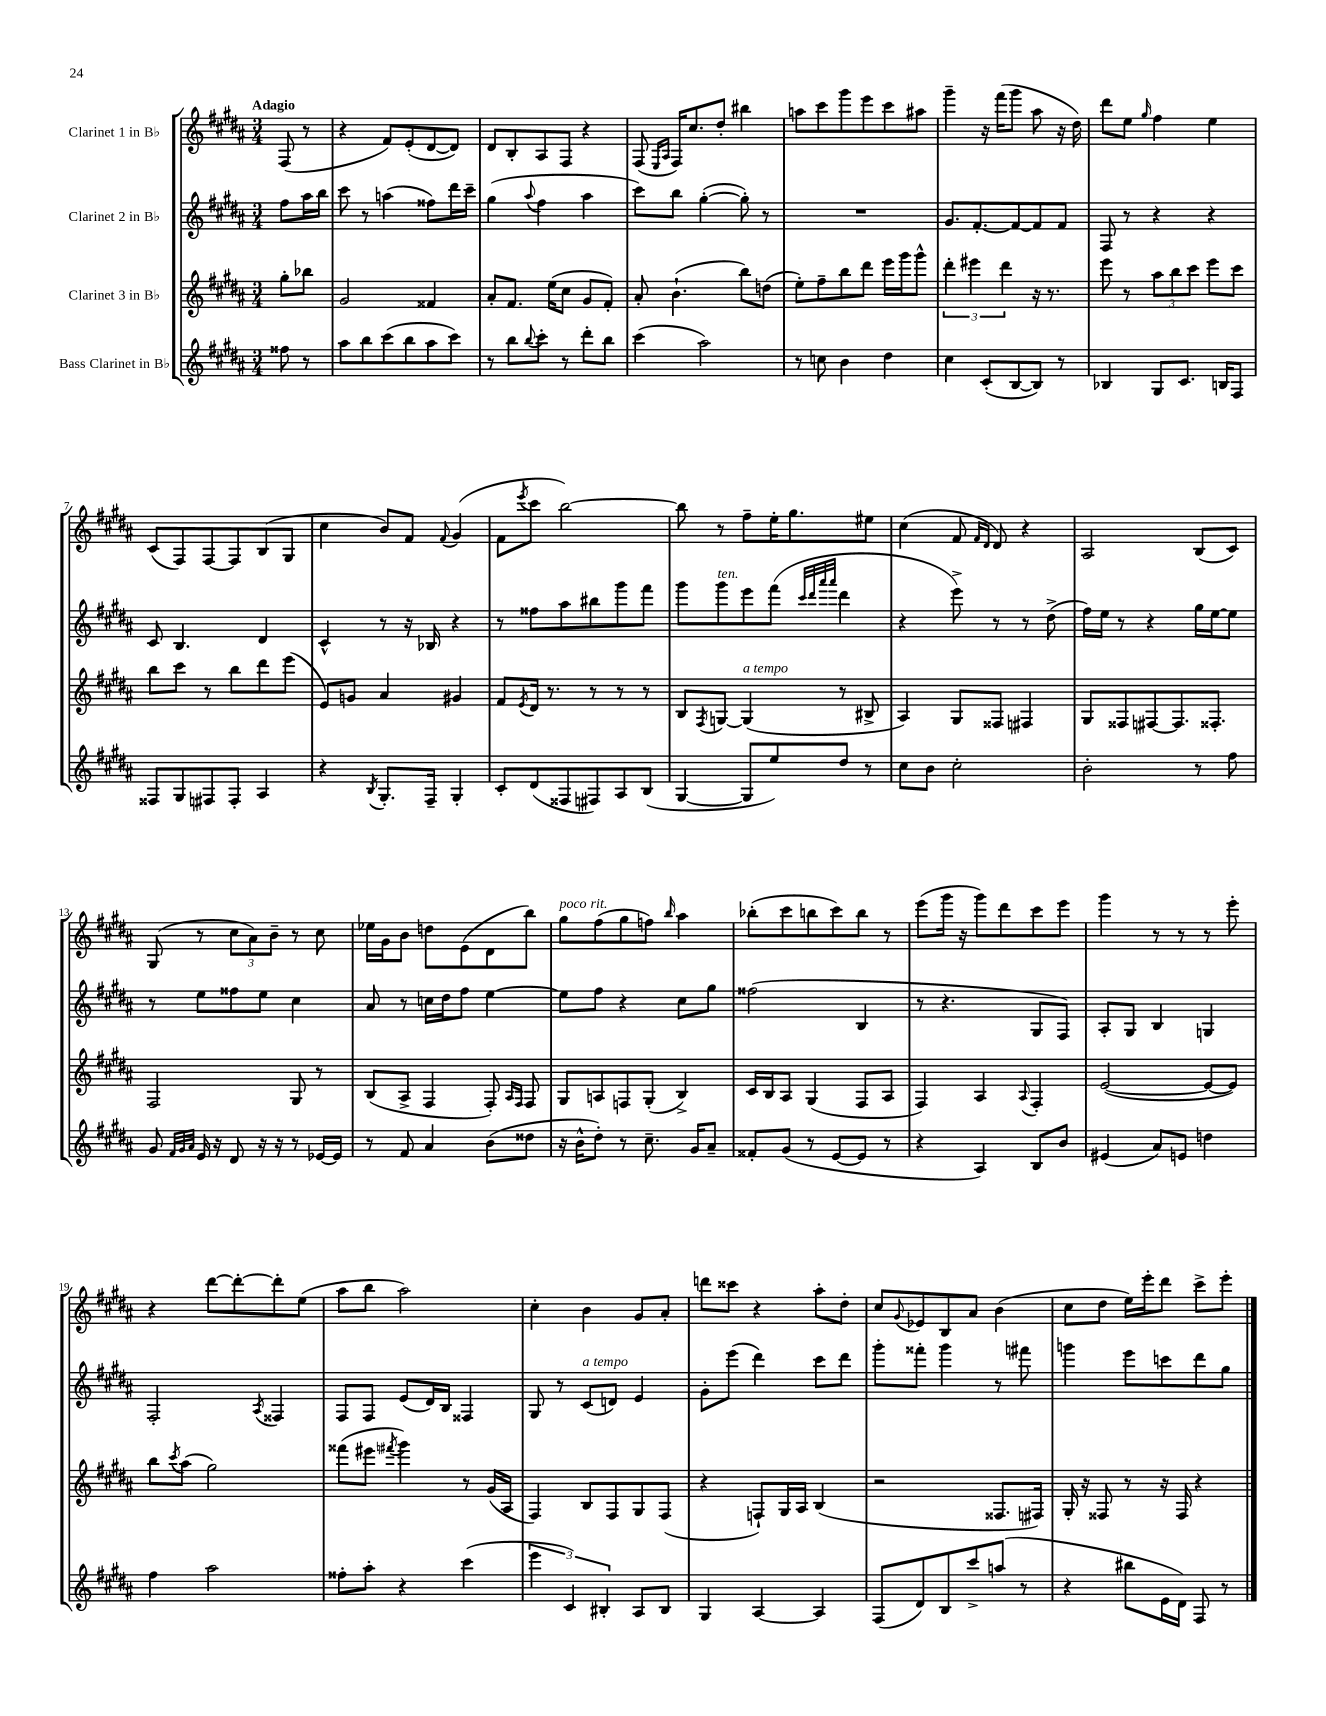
<<
\new StaffGroup <<
\new Staff = "s0" \with { instrumentName = "Clarinet 1 in Bb" } {
    \clef treble \key b \major \numericTimeSignature \time 3/4 \partial 4 \tempo "Adagio"
    fis8( r8 |
    r4 fis'8) e'8-.( dis'8~ dis'8) |
    dis'8 b8-. ais8 fis8 r4 |
    fis8( \grace { e16 ais16 } fis16) cis''8. dis''8-. bis''4 |
    a''8 cis'''8 gis'''8 e'''8 cis'''8 ais''8 |
    gis'''4-- r16 fis'''16( gis'''8 ais''8 r16 dis''16) |
    dis'''8 e''8 \grace { gis''16 } fis''4 e''4 |
    cis'8( fis8) fis8~ fis8 b8( gis8 |
    cis''4 b'8) fis'8 \appoggiatura { fis'8 } gis'4( |
    fis'8 \acciaccatura { e'''8 } cis'''8 b''2~) |
    b''8 r8 fis''8-- e''16-. gis''8. eis''8 |
    cis''4( fis'8 \grace { fis'16 dis'16 } dis'8) r4 |
    ais2 b8( cis'8) |
    gis8( r8 \tuplet 3/2 { cis''8 ais'8) b'8-- } r8 cis''8 |
    ees''16 gis'16 b'8 d''8 e'8( dis'8 b''8) |
    gis''8^\markup { \italic "poco rit." } fis''8( gis''8 f''8) \grace { b''16 } ais''4 |
    bes''8-.( cis'''8 b''8 cis'''8) b''8 r8 |
    e'''8( gis'''16 r16 gis'''8) dis'''8 cis'''8 e'''8 |
    gis'''4 r8 r8 r8 e'''8-. |
    r4 dis'''8~ dis'''8~-. dis'''8-. e''8( |
    ais''8 b''8 ais''2) |
    cis''4-. b'4 gis'8 ais'8-. |
    d'''8 cisis'''8 r4 ais''8-. dis''8-. |
    cis''8 \appoggiatura { gis'8 } ees'8 b8 ais'8 b'4( |
    cis''8 dis''8 e''16) e'''16-. dis'''8 cis'''8-> e'''8-. \bar "|." |
}
\new Staff = "s1" \with { instrumentName = "Clarinet 2 in Bb" } {
    \clef treble \key b \major \numericTimeSignature \time 3/4 \partial 4
    fis''8 ais''16 b''16 |
    cis'''8 r8 a''4( fisis''8) dis'''16 cis'''16-- |
    gis''4( \appoggiatura { ais''8 } fis''4 ais''4 |
    cis'''8) b''8 gis''4~-.( gis''8-.) r8 |
    R2. |
    gis'8. fis'8.~-. fis'8~ fis'8 fis'8 |
    fis8 r8 r4 r4 |
    cis'8 b4. dis'4 |
    cis'4-^ r8 r16 bes16 r4 |
    r8 fisis''8 ais''8 bis''8 gis'''8 fis'''8 |
    gis'''8 gis'''8^\markup { \italic "ten." } e'''8 fis'''8( \grace { cis'''32 dis'''32 ais'''32 ais'''32 } dis'''4 |
    r4 e'''8->) r8 r8 dis''8->( |
    fis''16) e''16 r8 r4 gis''16 e''16~ e''8 |
    r8 e''8 fisis''8 e''8 cis''4 |
    ais'8 r8 c''16 dis''16 fis''8 e''4~ |
    e''8 fis''8 r4 cis''8 gis''8 |
    fisis''2( b4 |
    r8 r4. gis8 fis8) |
    ais8-. gis8 b4 g4 |
    fis2-. \acciaccatura { ais8 } fisis4 |
    fis8 fis8 e'8( dis'16) b16 fisis4 |
    gis8 r8 cis'8^\markup { \italic "a tempo" }( d'8) e'4 |
    gis'8-. e'''8( dis'''4) cis'''8 dis'''8 |
    gis'''8-. fisis'''8-. gis'''4 r8 fis'''8 |
    g'''4 e'''8 c'''8 dis'''8 gis''8 \bar "|." |
}
\new Staff = "s2" \with { instrumentName = "Clarinet 3 in Bb" } {
    \clef treble \key b \major \numericTimeSignature \time 3/4 \partial 4
    gis''8-. bes''8 |
    gis'2 fisis'4 |
    ais'8-. fis'8. e''16( cis''8 gis'8 fis'8-.) |
    ais'8-. b'4.-!( b''8) d''8( |
    e''8-.) fis''8-- b''8 dis'''8 e'''16 gis'''16 gis'''8-^ |
    \tuplet 3/2 { dis'''4-. eis'''4 dis'''4 } r16 r8. |
    e'''8 r8 \tuplet 3/2 { ais''8 b''8 cis'''8 } e'''8 cis'''8 |
    b''8 cis'''8 r8 b''8 dis'''8 e'''8( |
    e'8) g'8 ais'4 gis'4 |
    fis'8 \acciaccatura { e'8 } dis'16 r8. r8 r8 r8 |
    b8 \acciaccatura { fis8 } g8~ g4^\markup { \italic "a tempo" }( r8 bis8-> |
    ais4) gis8 fisis8 fis4 |
    gis8 fisis8 fis8~ fis8. fisis8.-. |
    fis2 gis8 r8 |
    b8( ais8-> fis4 fis8-.) \grace { ais16 fis16 } fis8 |
    gis8 a8 f8 gis8-.( b4->) |
    cis'16 b16 ais8 gis4( fis8 ais8 |
    fis4) ais4 \appoggiatura { ais8 } fis4-. |
    e'2~( e'8~ e'8) |
    b''8 \acciaccatura { cis'''8 } ais''8( gis''2) |
    fisis'''8( eis'''8 \acciaccatura { fis'''8 } gis'''4) r8 gis'16( ais16 |
    fis4) b8 fis8 gis8 fis8( |
    r4 f8-!) gis16 ais16 b4( |
    r2 fisis8. fis16) |
    gis16-. r16 fisis8 r8 r16 fisis16 r4 \bar "|." |
}
\new Staff = "s3" \with { instrumentName = "Bass Clarinet in Bb" } {
    \clef treble \key b \major \numericTimeSignature \time 3/4 \partial 4
    fisis''8 r8 |
    ais''8 b''8 cis'''8( b''8 ais''8 cis'''8) |
    r8 b''8 \appoggiatura { b''8 } cis'''8-. r8 dis'''8-. b''8 |
    cis'''4( ais''2) |
    r8 c''8 b'4 dis''4 |
    cis''4 cis'8-.( b8~ b8) r8 |
    bes4 gis8 cis'8. b16 fis8 |
    fisis8 gis8 fis8 fis8-. ais4 |
    r4 \acciaccatura { b8 } gis8.-. fis16-- gis4-. |
    cis'8-. dis'8( fisis8 fis8) ais8 b8( |
    gis4~ gis8 e''8) dis''8 r8 |
    cis''8 b'8 cis''2-. |
    b'2-. r8 fis''8 |
    gis'8 \grace { fis'32 gis'32 ais'32 } e'16 r16 dis'8 r16 r16 r8 ees'16~ ees'16 |
    r8 fis'8 ais'4 b'8( disis''8 |
    r16 b'16-^ dis''8-.) r8 cis''8.-- gis'16 ais'8-- |
    fisis'8-. gis'8( r8 e'8~ e'8 r8 |
    r4 ais4) b8 b'8 |
    eis'4( ais'8) e'8 d''4 |
    fis''4 ais''2 |
    fisis''8-. ais''8-. r4 cis'''4( |
    \tuplet 3/2 { e'''4 cis'4) bis4-. } ais8 bis8 |
    gis4 ais4~ ais4 |
    fis8( dis'8) b8 cis'''8-> a''8( r8 |
    r4 bis''8 e'16 dis'16) fis8 r8 \bar "|." |
}
>>
>>
